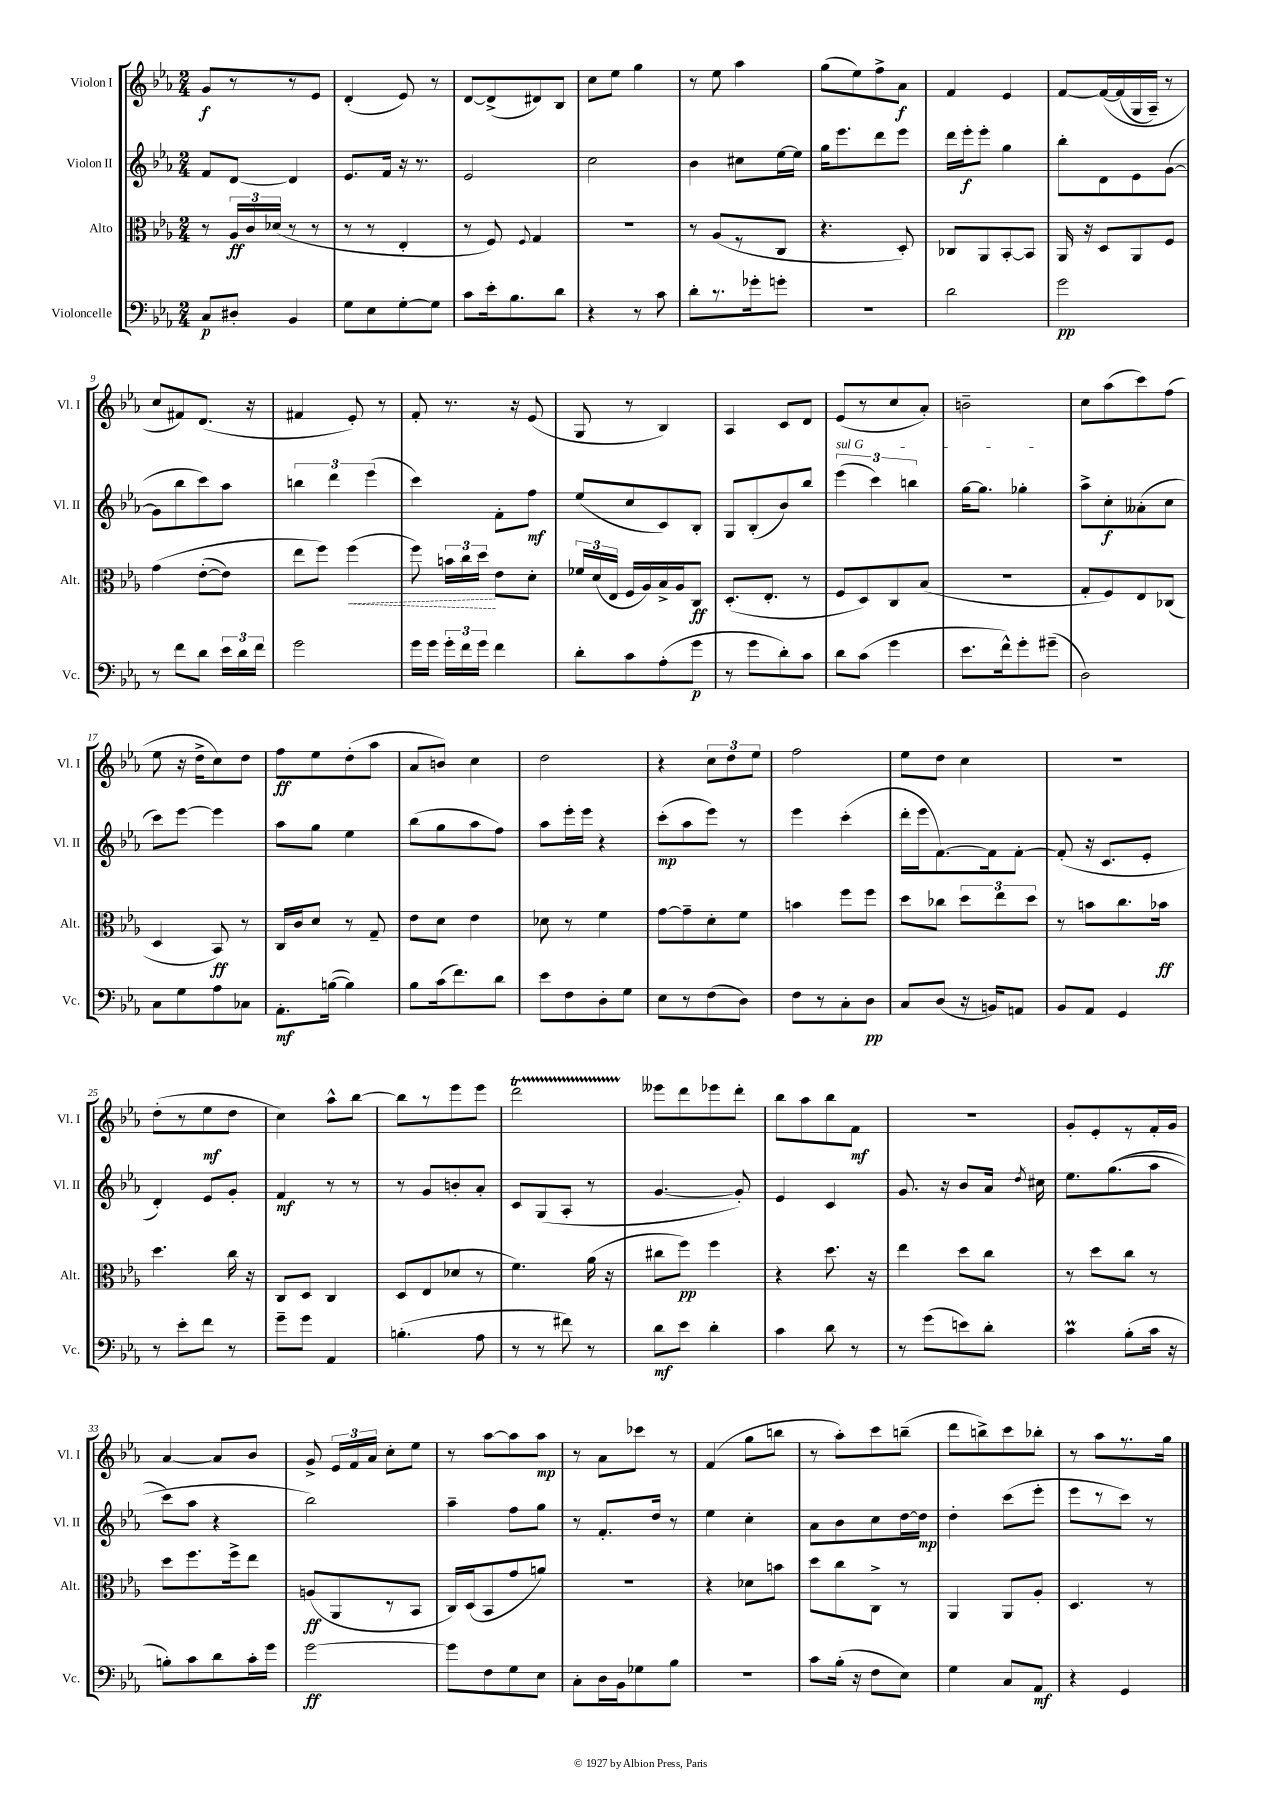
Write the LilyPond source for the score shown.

<<
\new StaffGroup <<
\new Staff = "s0" \with { instrumentName = "Violon I" shortInstrumentName = "Vl. I" } {
    \clef treble \key ees \major \numericTimeSignature \time 2/4
    \autoBeamOff g'8[\f r8 r8 ees'8] |
    d'4-.( ees'8) r8 |
    d'8[~ d'8->( dis'8) bes8] |
    c''8[ ees''8] g''4 |
    r8 ees''8 aes''4 |
    g''8[( ees''8) f''8-> aes'8]\f |
    f'4 ees'4 |
    f'8[~ f'16~\( f'16( g16 aes16]--) r8 |
    c''8[ fis'8\) d'8.]( r16 |
    fis'4 ees'8-.) r8 |
    f'8-. r8. r16 ees'8( |
    g8 r8 bes4) |
    aes4 c'8[ d'8] |
    ees'8[( r8 c''8 aes'8]-.) |
    b'2-- |
    c''8[ aes''8( c'''8) f''8]( |
    ees''8 r16 d''16[-> c''8) d''8] |
    f''8[\ff ees''8 d''8-.( aes''8] |
    aes'8[ b'8]) c''4 |
    d''2 |
    r4 \tuplet 3/2 { c''8[ d''8 ees''8] } |
    f''2 |
    ees''8[ d''8] c''4 |
    r2 |
    d''8[-.( r8 ees''8\mf d''8] |
    c''4) aes''8[-^ bes''8]~ |
    bes''8[ r8 ees'''8 ees'''8] |
    d'''2\startTrillSpan |
    eeses'''8[\stopTrillSpan d'''8 ees'''8 d'''8]-. |
    bes''8[ aes''8 bes''8 f'8]\mf |
    r2 |
    g'8[-. ees'8-. r8 f'16-. g'16] |
    aes'4~ aes'8[ bes'8] |
    g'8-> \tuplet 3/2 { ees'16[ f'16 aes'16] } c''8[-. ees''8] |
    r8 aes''8[~ aes''8 aes''8]\mp |
    r8 aes'8[ ces'''8] r8 |
    f'4( g''8[ b''8] |
    r8 aes''8[-.) c'''8 b''8]--( |
    d'''8[ b''8->) c'''8 bes''8]-. |
    r8 aes''8[ r8. g''16] \bar "|." |
}
\new Staff = "s1" \with { instrumentName = "Violon II" shortInstrumentName = "Vl. II" } {
    \clef treble \key ees \major \numericTimeSignature \time 2/4
    \autoBeamOff f'8[ d'8]~ d'4 |
    ees'8.[ f'16] r16 r8. |
    ees'2 |
    c''2 |
    bes'4 cis''8[ ees''16~ ees''16] |
    g''16[ ees'''8. d'''8 ees'''8] |
    d'''16[ ees'''16-.\f ees'''8]-. g''4 |
    bes''8[-. d'8 ees'8 g'8]~( |
    g'8[ bes''8 c'''8) aes''8] |
    \tuplet 3/2 { b''4 d'''4 ees'''4( } |
    c'''4) f'8[-. f''8]\mf |
    ees''8[( c''8 c'8) bes8]-. |
    g8[ bes8-.( bes'8) bes''8] |
    \tuplet 3/2 { \once \override TextSpanner.bound-details.left.text = \markup { \italic "sul G" } ees'''4\startTextSpan( c'''4) b''4 } |
    g''16[~ g''8.] ges''4-.\stopTextSpan |
    aes''8[-> c''8-.\f aeses'8-.( c''8] |
    c'''8[) ees'''8]~ ees'''4 |
    aes''8[ g''8] ees''4 |
    bes''8[( g''8 aes''8 f''8]) |
    aes''8[ ees'''16-. ees'''16] r4 |
    c'''8[-.\mp( aes''8 ees'''8]) r8 |
    ees'''4 c'''4-.( |
    d'''16[-. ees'''16 f'8.~) f'16 f'8]~-. |
    f'8-.( r16 c'8.[ ees'8]-. |
    d'4-.) ees'8[ g'8]-. |
    f'4\mf r8 r8 |
    r8 g'8[ b'8-. aes'8]-. |
    c'8[ g8( aes8]-. r8 |
    g'4.~ g'8-.) |
    ees'4 c'4 |
    g'8. r16 bes'8[ aes'16] \acciaccatura { d''8 } cis''16 |
    ees''8.[ g''8.(\( aes''8] |
    c'''8[) aes''8] r4 |
    bes''2\) |
    aes''4-- f''8[ g''8] |
    r8 f'8.[-. d''16] r8 |
    ees''4 c''4-. |
    aes'8[ bes'8 c''8 d''16~ d''16]\mp |
    d''4-. c'''8[( ees'''8]-. |
    ees'''8[ r8 c'''8]) r8 \bar "|." |
}
\new Staff = "s2" \with { instrumentName = "Alto" shortInstrumentName = "Alt." } {
    \clef alto \key ees \major \numericTimeSignature \time 2/4
    \autoBeamOff r8 \tuplet 3/2 { aes16[\ff c'16 des'16]( } r8 r8 |
    r8 r8 ees4-. |
    r8 f8) \appoggiatura { f8 } g4 |
    r2 |
    r8 aes8[( r8 c8] |
    r4. d8-.) |
    ces8[ aes,8 bes,8~-. bes,8] |
    aes,16 r16 d8[ aes,8 f8] |
    g'4\( ees'8[~-.( ees'8]) |
    ees''8[ f''8]\) \once \override Hairpin.style = #'dashed-line f''4\<( |
    f''8) \tuplet 3/2 { b'16[ c''16 d''16]\! } ees'8[ d'8]-. |
    \tuplet 3/2 { fes'16[ d'16( ees16] } f16[ aes16) bes16-> aes16 c8]\ff |
    d8.[-.( ees8.]-. r8 |
    f8[ d8) c8 bes8]( |
    R2 |
    g8[-. f8) ees8 ces8]( |
    d4 bes,8\ff) r8 |
    c16[ c'16 d'8] r8 g8-- |
    ees'8[ d'8] ees'4 |
    des'8 r8 f'4 |
    g'8[~ g'8-- d'8-. f'8] |
    b'4 f''8[ f''8] |
    d''8[ ces''8] \tuplet 3/2 { d''8[ ees''8 d''8] } |
    r8 b'8[ c''8. bes'16]\ff |
    d''4. c''16 r16 |
    c8[ d8] c4 |
    d8[ ees8( des'8] r8 |
    f'4.) aes'16( r16 |
    cis''8[ f''8]\pp) f''4 |
    r4 d''8. r16 |
    ees''4 d''8[ c''8] |
    r8 d''8[ c''8] r8 |
    d''8[ f''8. f''16-> ees''8] |
    a8[\ff( aes,8 r8 bes,8] |
    c16[) d16( bes,8 g'8 a'8]) |
    R2 |
    r4 des'8[ b'8] |
    d''8[ c''8 c8]-> r8 |
    aes,4 aes,8[ aes8]-. |
    d4. r8 \bar "|." |
}
\new Staff = "s3" \with { instrumentName = "Violoncelle" shortInstrumentName = "Vc." } {
    \clef bass \key ees \major \numericTimeSignature \time 2/4
    \autoBeamOff c8[\p dis8]-. bes,4 |
    g8[ ees8 g8~-. g8] |
    c'8[ ees'16-. bes8. d'8] |
    r4 r8 c'8 |
    d'8[-. r8. ges'16-. g'8]-. |
    r2 |
    d'2 |
    g'2\pp |
    r8 f'8[ d'8] \tuplet 3/2 { ees'16[ d'16 f'16] } |
    g'2 |
    g'16[ g'16] \tuplet 3/2 { g'16[-. f'16 g'16] } f'4 |
    d'8[-. c'8 aes8-.( g'8]\p |
    r8 g'8[ d'8-.) c'8] |
    d'8[ c'8]( g'4 |
    ees'8.[ f'16-^) g'8-. gis'8]--( |
    d2) |
    c8[ g8 aes8 ces8] |
    aes,8.[-.\mf b16]~( b4) |
    bes8[ c'16( f'8.) d'8] |
    ees'8[ f8 d8-. g8] |
    ees8[ r8 f8( d8]) |
    f8[ r8 c8-. d8]\pp |
    c8[ d8]( r16 b,16[) a,8] |
    bes,8[ aes,8] g,4 |
    r8 ees'8[-. f'8] r8 |
    g'8[-- g'8] aes,4 |
    b4.-.( aes8 |
    r8 r8 fis'8) r8 |
    d'8[\mf ees'8] d'4-. |
    c'4 d'8 r8 |
    r8 g'8[( e'8) d'8]-. |
    c'4\prall bes8[-.( c'16] r16 |
    b8[-.) c'8 d'8 c'16-. g'16] |
    g'2~\ff |
    g'8[ f8 g8 ees8] |
    c8[-. d16 bes,16 ges8 bes8] |
    r2 |
    c'8[ bes16]-.( r16 f8[ ees8]) |
    g4 c8[ aes,8]\mf |
    r4 g,4 \bar "|." |
}
>>
>>
